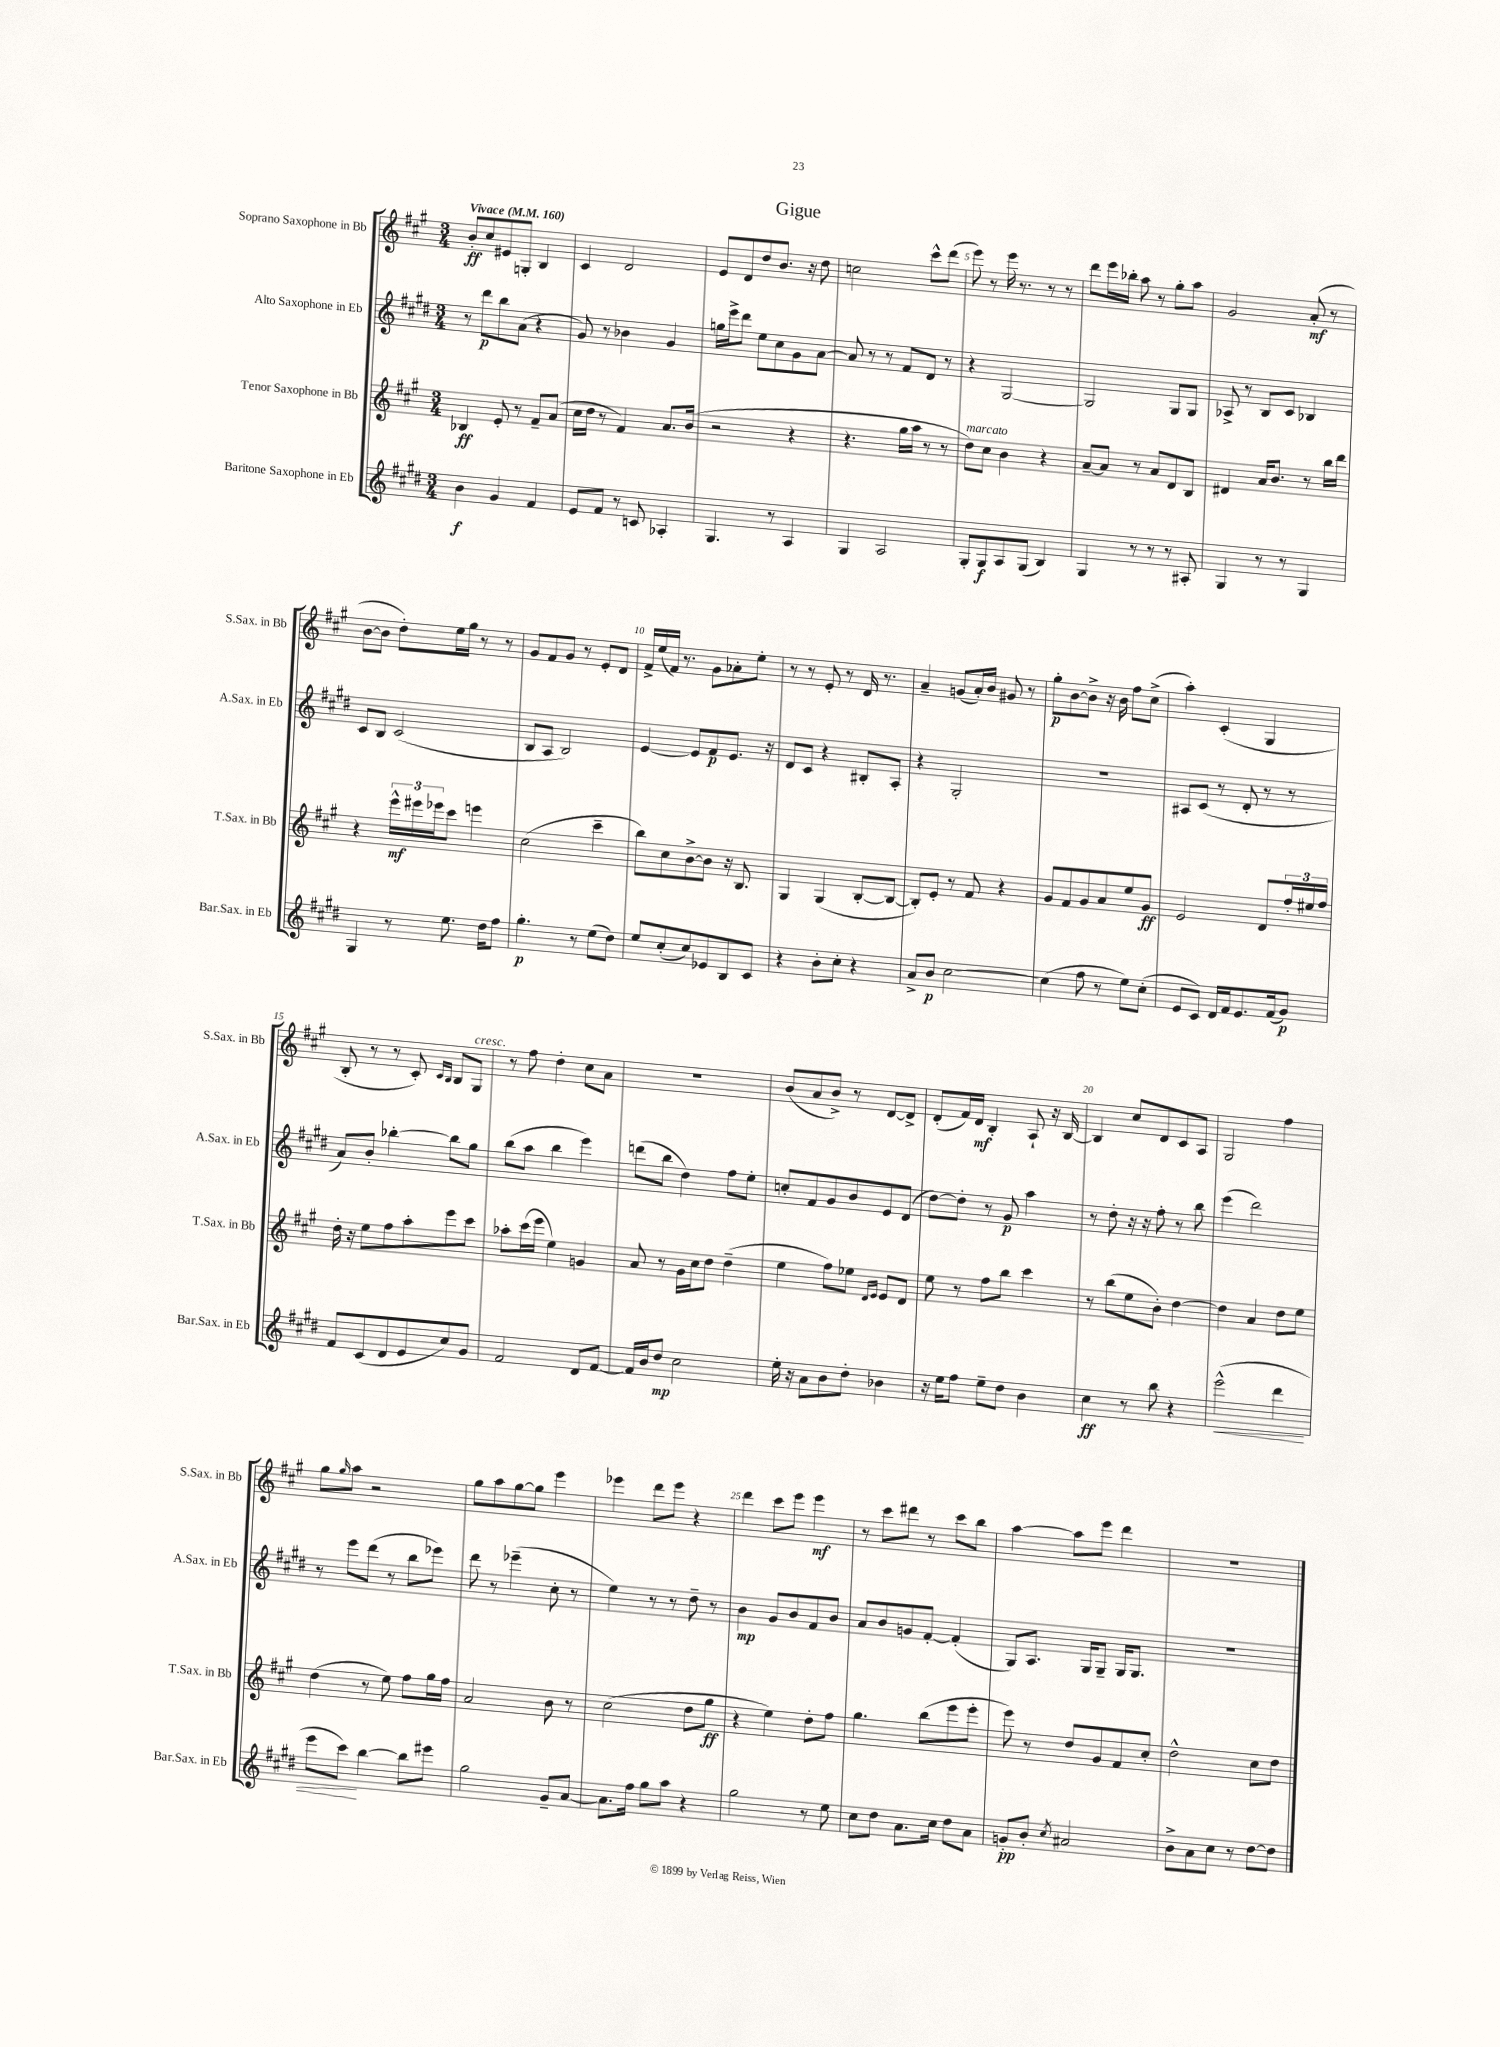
\header { title = "Gigue" }
<<
\new StaffGroup <<
\new Staff = "s0" \with { instrumentName = "Soprano Saxophone in Bb" shortInstrumentName = "S.Sax. in Bb" } {
    \clef treble \key a \major \numericTimeSignature \time 3/4 \tempo "Vivace" 4 = 160
    b'8-.\ff cis''8 eis'8 g8-. b4 |
    cis'4 d'2 |
    e'8 d'8 d''8 b'8. r16 d''8 |
    c''2 cis'''8-^ d'''8( |
    e'''8) r8 e'''16 r8. r8 r8 |
    d'''8 e'''16 bes''16-. a''8 r8 gis''8-. a''8 |
    gis'2 a'8-.\mf( r8 |
    b'8~ b'8 d''8-.) e''16 gis''16 r8 r8 |
    gis'8 fis'8 gis'8 r8 e'8-. d'8 |
    fis'16-> e''16( fis'16) r8. gis'8 aes'8-. e''8-. |
    r8 r8 e'8-. r8 d'16 r8. |
    a'4-- g'8( a'16-.) b'16 gis'8 r8 |
    gis''8-.\p b'8~ b'8-> r16 b'16 fis''8 cis''8->( |
    a''4-.) cis'4-.( gis4 |
    b8-. r8 r8 cis'8-.) \grace { cis'16 b16 } b8 gis8^\markup { \italic "cresc." } |
    r8 fis''8 d''4-. cis''8 a'8 |
    R2. |
    b'8( a'8 b'8->) r8 d'8~ d'8-> |
    d'8-.( fis'16) d'16\mf b4-. a8-! r16 b16~ |
    b4 cis''8 d'8 cis'8 a8 |
    gis2 fis''4 |
    gis''8 \grace { gis''16 } a''8 r2 |
    gis''8 a''8 gis''8~ gis''8 e'''4 |
    ees'''4 d'''8 ees'''8 r4 |
    d'''4 cis'''8 e'''8 e'''4\mf |
    r8 cis'''8 dis'''8 r8 cis'''8 b''8 |
    a''4~ a''8 e'''8 d'''4 |
    R2. \bar "|." |
}
\new Staff = "s1" \with { instrumentName = "Alto Saxophone in Eb" shortInstrumentName = "A.Sax. in Eb" } {
    \clef treble \key e \major \numericTimeSignature \time 3/4
    r8 dis'''8\p b''8 a'8( r4 |
    gis'8) r8 bes'4 gis'4 |
    g''16 e'''16-> dis'''8 e''8 cis''8 gis'8 a'8~ |
    a'8 r8 r8 fis'8 dis'8 r8 |
    r4 gis2~ |
    gis2 gis8 gis8 |
    aes8-> r8 b8 cis'8 bes4 |
    cis'8 b8 cis'2( |
    b8 a8 b2) |
    e'4~ e'8 fis'8\p e'8. r16 |
    dis'8 cis'8 r4 bis8-. a8-. |
    r4 gis2-. |
    R2. |
    ais8 cis'8( r8 dis'8-. r8 r8 |
    a'8) b'8-. bes''4~-. bes''8 gis''8 |
    b''8( a''8 b''4 e'''4) |
    d'''8( b''8 dis''4) fis''8 e''8-. |
    c''8-. fis'8 gis'8 b'8 e'8 dis'8( |
    dis''8~) dis''8-. r8 gis'8\p a''4 |
    r8 dis''8-. r16 r16 fis''8-. r8 b''8 |
    e'''4( dis'''2) |
    r8 e'''8 dis'''8( r8 b''8 ees'''8) |
    dis'''8 r8 ees'''4--( cis''8-. r8 |
    e''4) r8 r8 dis''8-- r8 |
    b'4\mp gis'8 b'8 fis'8 b'8 |
    a'8 b'8 g'8 fis'8~-. fis'4-.( |
    gis8) a8. gis16 gis8-- gis16 gis8. |
    R2. \bar "|." |
}
\new Staff = "s2" \with { instrumentName = "Tenor Saxophone in Bb" shortInstrumentName = "T.Sax. in Bb" } {
    \clef treble \key a \major \numericTimeSignature \time 3/4
    bes4\ff e'8-. r8 fis'8-- a'8( |
    cis''16 d''16 r8 fis'4) a'8. b'16( |
    r2 r4 |
    r4. gis''16 a''16 r8 r8 |
    d''8^\markup { \italic "marcato" }) cis''8 b'4 r4 |
    a'8~-- a'8 r8 a'8 d'8 b8 |
    dis'4 a'16 b'8. r8 b''16 d'''16 |
    r4 \tuplet 3/2 { e'''16-^\mf eis'''16 ees'''16 } cis'''8 e'''4 |
    cis''2( cis'''4-- |
    b''8) cis''8 b'8~-> b'8 r16 b8. |
    gis4 gis4( b8~-. b8~ |
    b8-.) e'8-. r8 fis'8 r4 |
    gis'8 fis'8 gis'8 a'8 e''8 gis'8\ff |
    e'2 d'8 \tuplet 3/2 { fis''16-. eis''16 fis''16 } |
    d''16-. r16 e''8 fis''8 a''8-. e'''8 cis'''8 |
    aes''8-. cis'''16( e'''16 e''4) g'4 |
    a'8 r8 gis'16 cis''16 d''8 d''4--( |
    e''4 fis''8) ees''8 \grace { d'16 e'16 } e'8 d'8 |
    e''8 r8 fis''8 b''8 cis'''4 |
    r8 b''8( e''8 b'8-.) d''4~ |
    d''4 a'4 d''8 e''8 |
    d''4( r8 e''8) fis''8 gis''16 fis''16 |
    a'2 b'8 r8 |
    cis''2( d''8 gis''8\ff |
    r4 e''4) d''8-. fis''8 |
    gis''4. b''8( e'''8 e'''8-. |
    e'''8) r8 d''8 gis'8 fis'8 cis''8-. |
    d''2-^ cis''8 d''8 \bar "|." |
}
\new Staff = "s3" \with { instrumentName = "Baritone Saxophone in Eb" shortInstrumentName = "Bar.Sax. in Eb" } {
    \clef treble \key e \major \numericTimeSignature \time 3/4
    b'4\f gis'4 fis'4 |
    e'8 fis'8 r8 c'8 aes4-. |
    gis4. r8 a4 |
    gis4 a2 |
    gis8-. gis8\f a8 gis8( b4) |
    gis4 r8 r8 r8 ais8-. |
    gis4 r8 r8 gis4 |
    gis4 r8 e''8. dis''16 fis''8 |
    gis''4.-.\p r8 e''8( dis''8) |
    e''8 cis''8-.( cis''8) ees'8 b8 cis'8 |
    r4 b'8-. cis''8-. r4 |
    a'8-> b'8\p cis''2~ |
    cis''4( fis''8 r8 e''8) cis''8-.( |
    e'8 cis'8) dis'16 fis'16 e'8. fis'16( gis'8\p) |
    fis'8 cis'8( dis'8 e'8 cis''8) gis'8 |
    fis'2 dis'8 fis'8~ |
    fis'16 b'16 dis''8\mp cis''2 |
    e''16-. r16 a'8 b'8 dis''8-. bes'4 |
    r16 e''16 fis''8 e''8-- dis''8 b'4 |
    cis''4\ff r8 b''8 r4 |
    e'''2-^\<( dis'''4 |
    e'''8 cis'''8\!) b''4~ b''8 eis'''8 |
    gis''2 gis'8-- a'8~ |
    a'8. fis''16 gis''8 a''8 r4 |
    gis''2 r8 e''8 |
    cis''8 dis''8 a'8. cis''16 dis''8 a'8 |
    g'8-.\pp b'8-. \acciaccatura { cis''8 } ais'2 |
    b'8-> a'8 cis''8 r8 dis''8~ dis''8 \bar "|." |
}
>>
>>
\layout { \context { \Score \override BarNumber.break-visibility = ##(#f #t #t) barNumberVisibility = #(every-nth-bar-number-visible 5) } }
